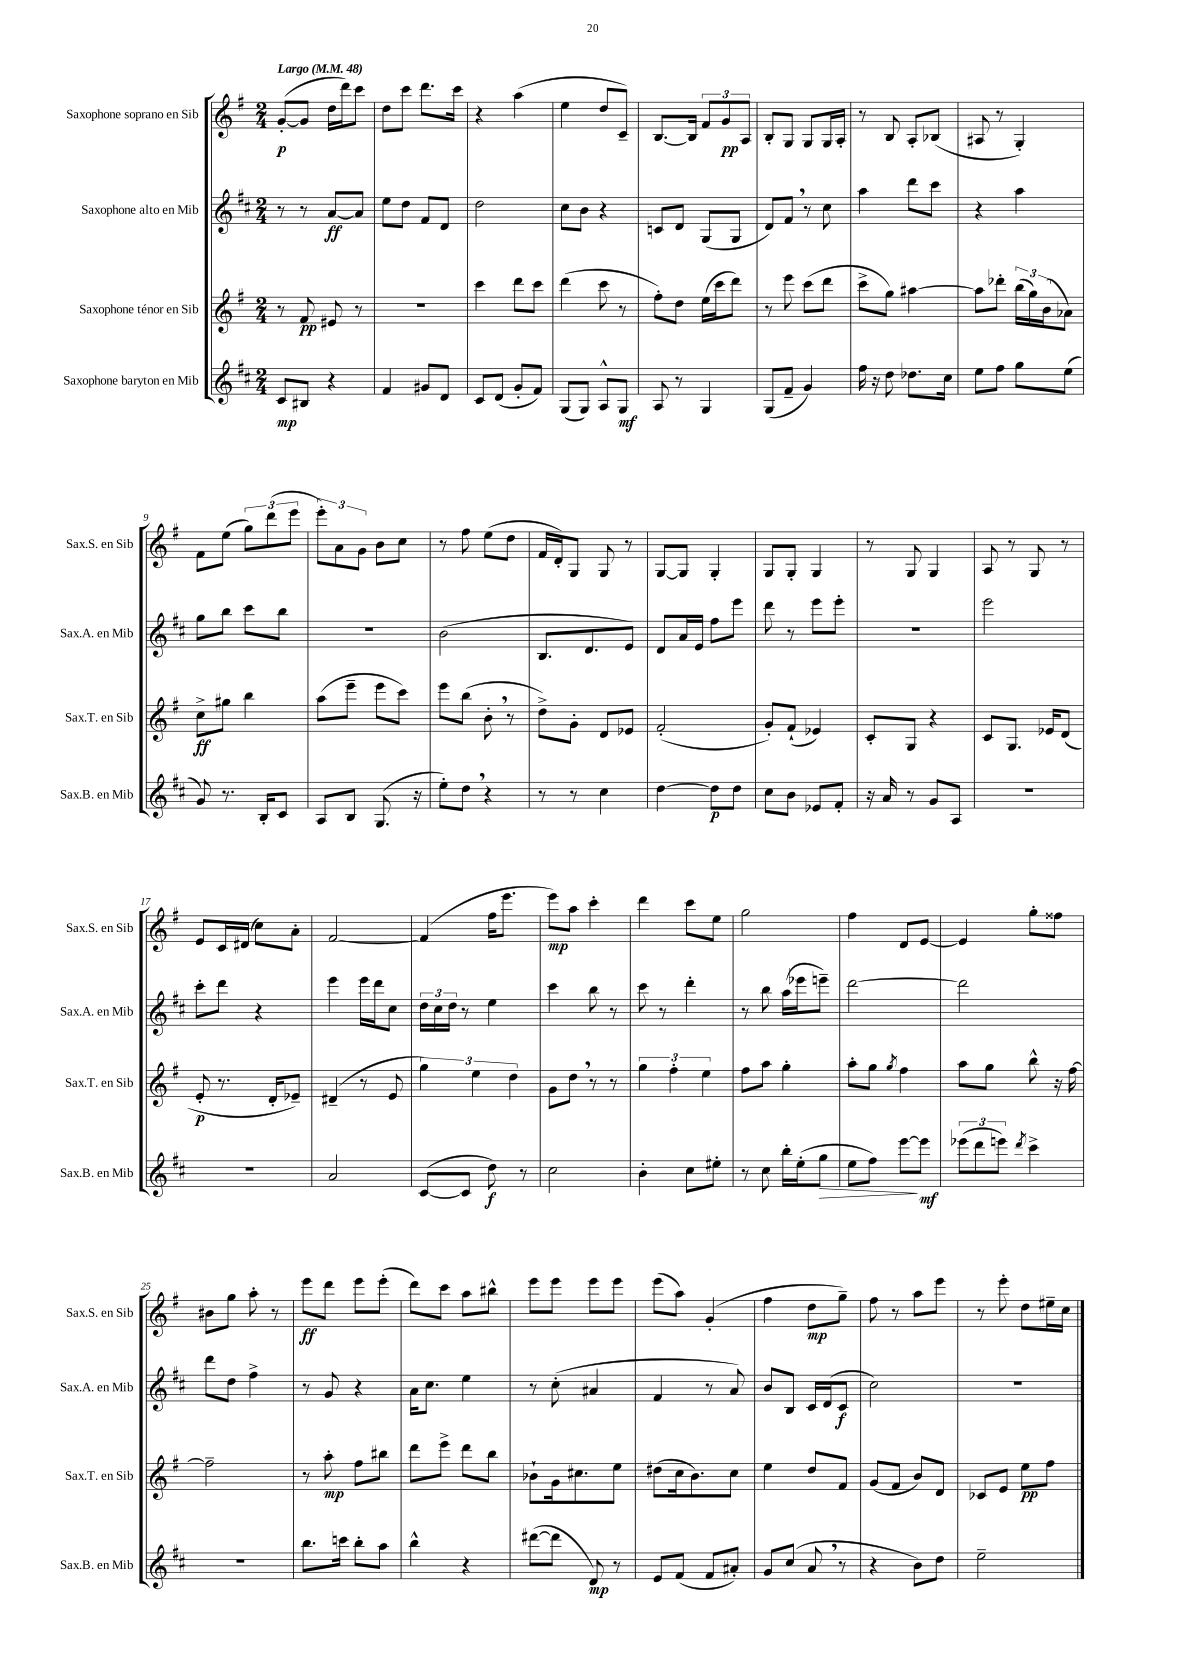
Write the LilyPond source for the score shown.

<<
\new StaffGroup <<
\new Staff = "s0" \with { instrumentName = "Saxophone soprano en Sib" shortInstrumentName = "Sax.S. en Sib" } {
    \clef treble \key g \major \numericTimeSignature \time 2/4 \tempo "Largo" 4 = 48
    g'8~-.\p( g'8 d''16 d'''16) c'''8 |
    d''8 c'''8 d'''8. c'''16 |
    r4 a''4( |
    e''4 d''8 c'8--) |
    b8.~ b16 \tuplet 3/2 { fis'8 g'8\pp a8 } |
    b8-. g8 g8 g16 a16-. |
    r8 b8 a8-. bes8( |
    ais8 r8 g4-.) |
    fis'8 e''8( \tuplet 3/2 { g''8) d'''8( e'''8 } |
    \tuplet 3/2 { e'''8-.) a'8 g'8 } b'8 c''8 |
    r8 fis''8 e''8( d''8 |
    fis'16 d'16-.) g8 g8 r8 |
    g8~ g8 g4-. |
    g8 g8-. g4 |
    r8 g8 g4 |
    a8 r8 g8 r8 |
    e'8 c'16 dis'16( c''8) a'8-. |
    fis'2~ |
    fis'4( fis''16 e'''8. |
    e'''8\mp) a''8 c'''4-. |
    d'''4 c'''8 e''8 |
    g''2 |
    fis''4 d'8 e'8~ |
    e'4 g''8-. fisis''8 |
    bis'8 g''8 a''8-. r8 |
    e'''8\ff d'''8 e'''8 e'''8-.( |
    d'''8) c'''8 a''8 bis''8-^ |
    e'''8 e'''8 e'''8 e'''8 |
    e'''8( a''8) g'4-.( |
    fis''4 d''8\mp g''8--) |
    fis''8 r8 a''8 e'''8 |
    r8 e'''8-. d''8 eis''16-- c''16 \bar "|." |
}
\new Staff = "s1" \with { instrumentName = "Saxophone alto en Mib" shortInstrumentName = "Sax.A. en Mib" } {
    \clef treble \key d \major \numericTimeSignature \time 2/4
    r8 r8 a'8~\ff a'8 |
    e''8 d''8 fis'8 d'8 |
    d''2 |
    cis''8 b'8 r4 |
    c'8 d'8 g8( g8 |
    d'8) fis'8 \breathe r8 cis''8 |
    a''4 d'''8 cis'''8 |
    r4 a''4 |
    g''8 b''8 cis'''8 b''8 |
    R2 |
    b'2( |
    b8. d'8. e'8) |
    d'8 a'16 e'16 fis''8 e'''8 |
    d'''8 r8 e'''8 e'''8-. |
    r2 |
    e'''2 |
    cis'''8-. d'''8 r4 |
    e'''4 e'''16 d'''16 cis''8 |
    \tuplet 3/2 { d''16 cis''16 d''16 } r8 e''4 |
    cis'''4 b''8 r8 |
    cis'''8 r8 d'''4-. |
    r8 b''8 a''16( ees'''16 e'''8--) |
    d'''2~ |
    d'''2 |
    d'''8 d''8 fis''4-> |
    r8 g'8 r4 |
    a'16 cis''8. e''4 |
    r8 cis''8-.( ais'4 |
    fis'4 r8 a'8) |
    b'8 b8 cis'16 d'16( cis'8\f |
    cis''2) |
    R2 \bar "|." |
}
\new Staff = "s2" \with { instrumentName = "Saxophone ténor en Sib" shortInstrumentName = "Sax.T. en Sib" } {
    \clef treble \key g \major \numericTimeSignature \time 2/4
    r8 fis'8\pp eis'8 r8 |
    R2 |
    c'''4 d'''8 c'''8 |
    d'''4( c'''8 r8 |
    fis''8-.) d''8 e''16( c'''16 d'''8) |
    r8 e'''8 c'''8( d'''8 |
    c'''8-> g''8) ais''4~ |
    ais''8 des'''8-. \tuplet 3/2 { b''16( g''16) b'16( } aes'8) |
    c''8->\ff gis''8 b''4 |
    a''8( e'''8-- e'''8 c'''8) |
    e'''8 b''8( b'8-. \breathe r8 |
    d''8->) g'8-. d'8 ees'8 |
    fis'2-.( |
    g'8-.) fis'8-!( ees'4) |
    c'8-. g8 r4 |
    c'8 g8. ees'16 d'8( |
    e'8-.\p r8. d'16-. ees'8--) |
    dis'4--( r8 e'8 |
    \tuplet 3/2 { g''4) e''4 d''4 } |
    g'8 d''8 \breathe r8 r8 |
    \tuplet 3/2 { g''4 fis''4-. e''4 } |
    fis''8 a''8 g''4-. |
    a''8-. g''8 \acciaccatura { g''8 } fis''4 |
    a''8 g''8 b''8-^ r16 fis''16~ |
    fis''2-- |
    r8 a''8-.\mp fis''8 bis''8 |
    d'''8 e'''8-> d'''8 b''8 |
    bes'8-! g'16 cis''8. e''8 |
    dis''8( c''16 b'8.) c''8 |
    e''4 d''8 fis'8 |
    g'8( fis'8 b'8) d'8 |
    ces'8 e'8 e''8\pp fis''8 \bar "|." |
}
\new Staff = "s3" \with { instrumentName = "Saxophone baryton en Mib" shortInstrumentName = "Sax.B. en Mib" } {
    \clef treble \key d \major \numericTimeSignature \time 2/4
    cis'8\mp bis8 r4 |
    fis'4 gis'8 d'8 |
    cis'8 d'8( g'8-. fis'8) |
    g8( g8) a8-^ g8\mf |
    a8 r8 g4 |
    g8( fis'8-- g'4) |
    fis''16 r16 d''8 des''8. cis''16 |
    e''8 fis''8 g''8 e''8( |
    g'8) r8. b16-. cis'8 |
    a8 b8 g8.( r16 |
    e''8-.) d''8 \breathe r4 |
    r8 r8 cis''4 |
    d''4~ d''8\p d''8 |
    cis''8 b'8 ees'8 fis'8-. |
    r16 a'16 r8 g'8 a8 |
    R2 |
    R2 |
    a'2 |
    cis'8~( cis'8 d''8\f) r8 |
    cis''2 |
    b'4-. cis''8 eis''8-. |
    r8 cis''8 b''16-. e''16-.( g''8\> |
    e''8 fis''8) e'''8~\! e'''8\mf |
    \tuplet 3/2 { ees'''8( d'''8 e'''8) } \acciaccatura { d'''8 } cis'''4-> |
    R2 |
    b''8. c'''16 b''8-. a''8 |
    b''4-^ r4 |
    dis'''8~( dis'''8 d'8\mp) r8 |
    e'8 fis'8( fis'8 ais'8-.) |
    g'8 cis''8( a'8 \breathe r8 |
    r4 b'8) d''8 |
    e''2-- \bar "|." |
}
>>
>>
